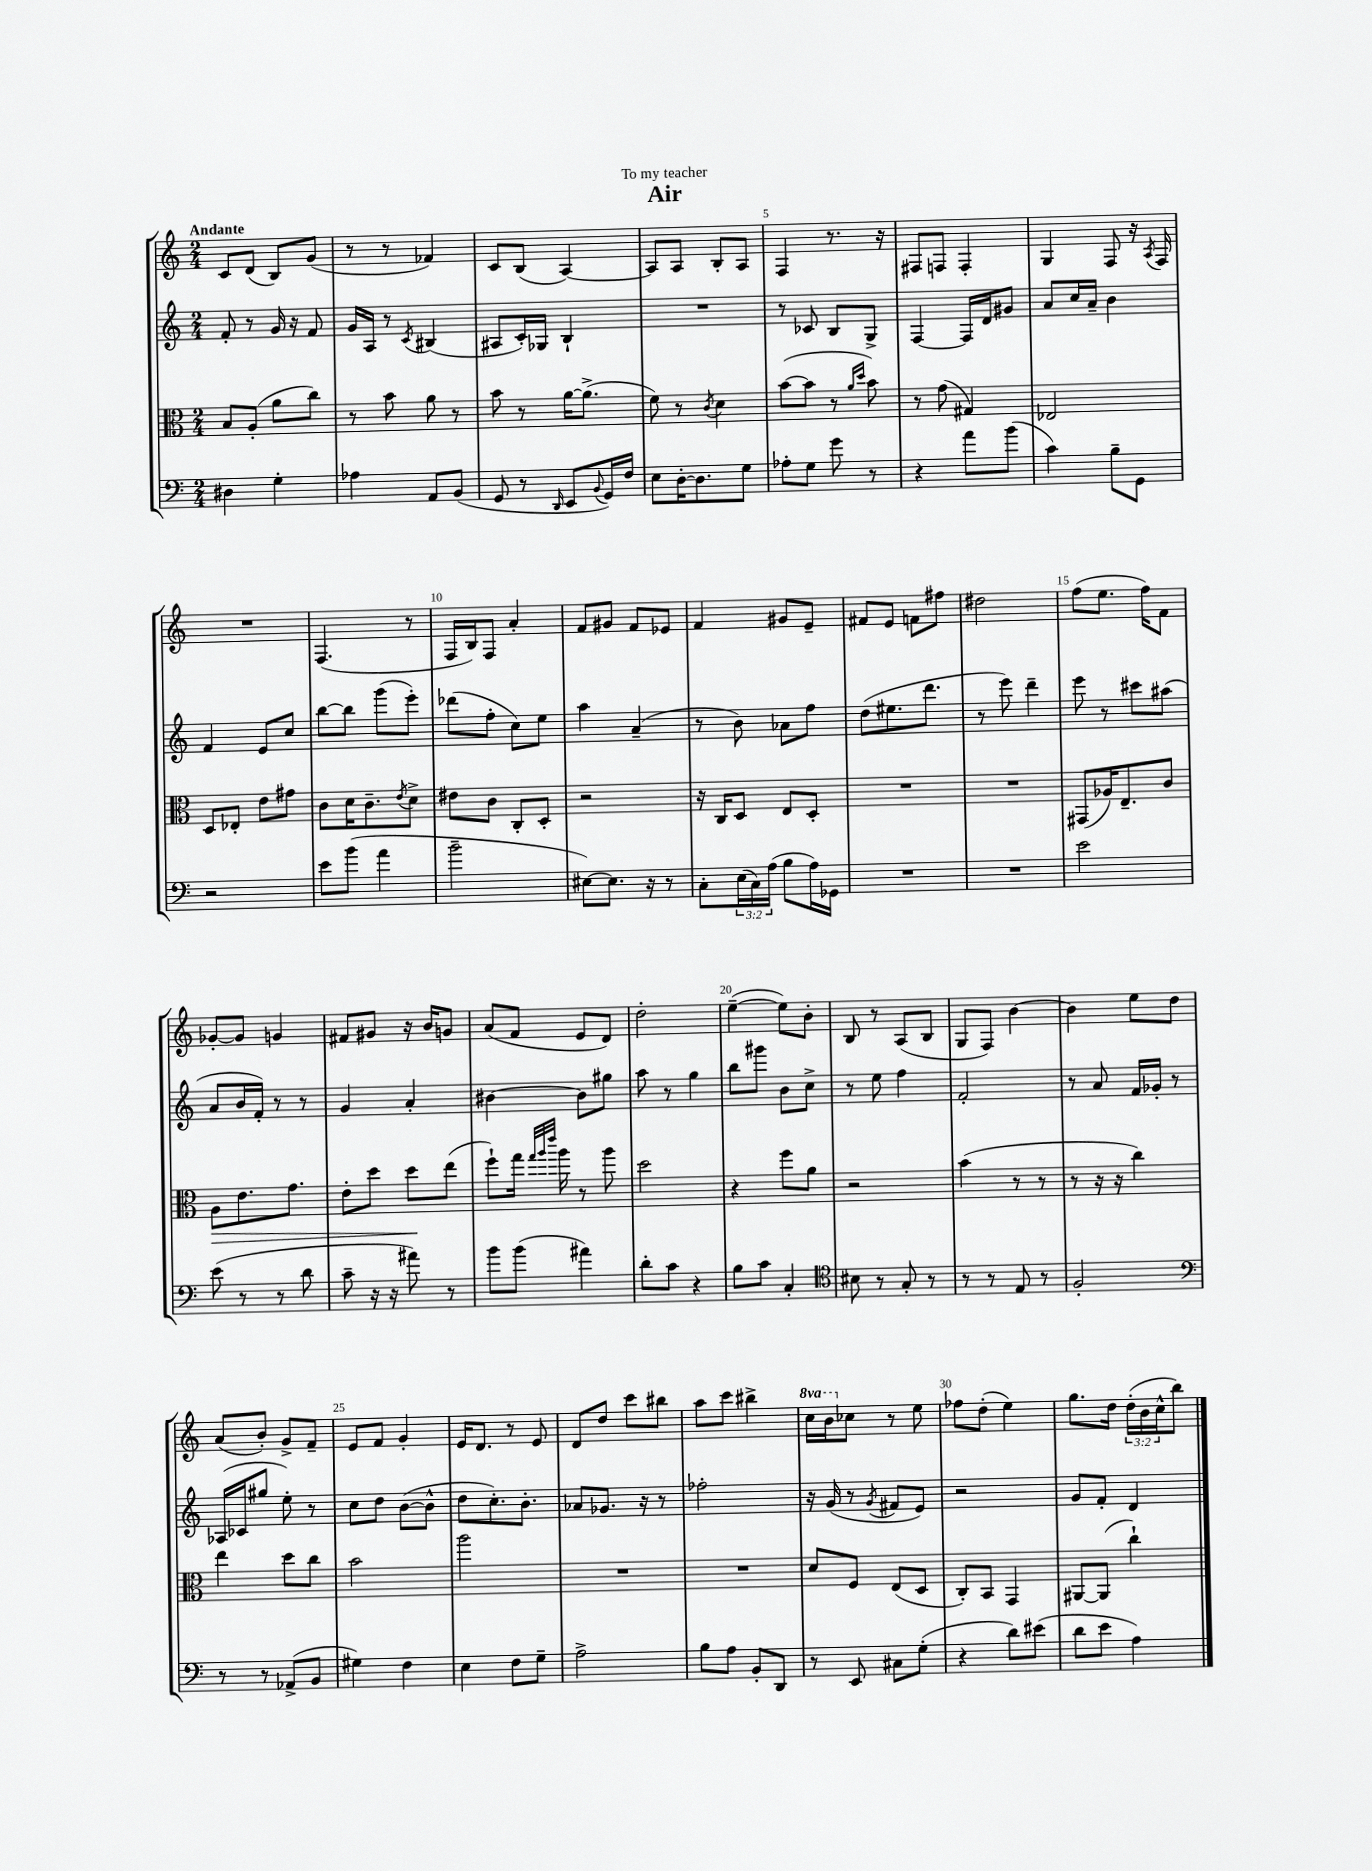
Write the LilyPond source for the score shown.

\header { title = "Air" dedication = "To my teacher" }
<<
\new StaffGroup <<
\new Staff = "s0" {
    \clef treble \key c \major \numericTimeSignature \time 2/4 \override Staff.TupletNumber.text = #tuplet-number::calc-fraction-text \set Staff.ottavationMarkups = #ottavation-simple-ordinals \tempo "Andante"
    c'8 d'8( b8) g'8( |
    r8 r8 fes'4) |
    c'8 b8( a4~) |
    a8 a8 b8-. a8 |
    f4 r8. r16 |
    fis8 f8 f4-. |
    g4 f8 r16 \acciaccatura { a8 } f16 |
    R2 |
    f4.( r8 |
    f16 b16) f8 a'4-. |
    f'8 gis'8 f'8 ees'8 |
    f'4 gis'8 e'8-- |
    fis'8 e'8 f'8 fis''8 |
    dis''2 |
    f''8( e''8. f''16) f'8 |
    ges'8~-. ges'8 g'4 |
    fis'8 gis'8 r16 b'16 g'8 |
    a'8( f'8 e'8 d'8) |
    d''2-. |
    e''4~--( e''8) b'8-. |
    b8 r8 a8( b8 |
    g8 f8) b'4~ |
    b'4 e''8 d''8 |
    a'8( b'8-.) g'8-> f'8-- |
    e'8 f'8 g'4-. |
    e'16 d'8. r8 e'8 |
    d'8 d''8 c'''8 bis''8 |
    a''8 c'''8 bis''4-> |
    \ottava #1 c'''16 b''16 \ottava #0 ces''8 r8 e''8 |
    fes''8 d''8-.( e''4) |
    g''8. d''16 \tuplet 3/2 { d''16-.( b'16 c''16-^ } b''8) \bar "|." |
}
\new Staff = "s1" {
    \clef treble \key c \major \numericTimeSignature \time 2/4
    f'8-. r8 g'16 r16 f'8 |
    g'16 a16 r8 \acciaccatura { c'8 } bis4( |
    ais8 c'16-.) ges16 b4-! |
    R2 |
    r8 ces'8 b8 g8-> |
    f4~ f16 d'16 gis'8 |
    a'8 c''16 a'16-- b'4 |
    f'4 e'8 c''8 |
    b''8~ b''8 g'''8( e'''8-.) |
    des'''8( f''8-. c''8) e''8 |
    a''4 a'4--( |
    r8 b'8) aes'8 f''8 |
    d''8( eis''8. d'''8. |
    r8 e'''8) d'''4-- |
    e'''8 r8 cis'''8 ais''8( |
    a'8 b'16 f'16-.) r8 r8 |
    g'4 a'4-. |
    bis'4~ bis'8 gis''8 |
    a''8 r8 g''4 |
    b''8 gis'''8 b'8 c''8-> |
    r8 e''8 f''4 |
    f'2-. |
    r8 a'8 f'16 ges'16-. r8 |
    aes16( ces'16 gis''8 e''8-.) r8 |
    c''8 d''8 b'8~( b'8-^ |
    d''8 c''8.-.) b'8.-. |
    aes'8 ges'8. r16 r8 |
    fes''2-. |
    r16 g'16( r8 \acciaccatura { g'8 } fis'8 e'8) |
    r2 |
    g'8 f'8-. d'4 \bar "|." |
}
\new Staff = "s2" {
    \clef alto \key c \major \numericTimeSignature \time 2/4
    b8 a8-.( a'8 c''8) |
    r8 b'8 a'8 r8 |
    b'8 r8 a'16~ a'8.->( |
    f'8) r8 \acciaccatura { c'8 } d'4 |
    b'8~( b'8 r8 \grace { a'16 d''16 } b'8) |
    r8 g'8( gis4) |
    ees2 |
    d8 ees8-. e'8 gis'8 |
    c'8 d'16 c'8.-- \acciaccatura { e'8 } d'8-> |
    eis'8 c'8 c8-. d8-. |
    r2 |
    r16 c16 d8 e8 d8-. |
    R2 |
    R2 |
    gis,8( aes16) e8.-- c'8 |
    a8\> e'8. g'8. |
    e'8-. d''8 d''8\! e''8( |
    f''8-!) g''16 \grace { g''32 a''32 e'''32 } a''16 r8 a''8 |
    d''2 |
    r4 f''8 a'8 |
    r2 |
    b'4( r8 r8 |
    r8 r16 r16 c''4) |
    e''4 d''8 c''8 |
    b'2 |
    a''2 |
    R2 |
    R2 |
    d'8 f8 e8( d8 |
    c8-.) b,8 g,4 |
    ais,8~ ais,8( c''4-!) \bar "|." |
}
\new Staff = "s3" {
    \clef bass \key c \major \numericTimeSignature \time 2/4 \override Staff.TupletNumber.text = #tuplet-number::calc-fraction-text
    dis4 g4-. |
    aes4 a,8 b,8( |
    g,8 r8 \grace { d,16 } e,8 \appoggiatura { b,8 } g,16) f16 |
    e8 d16~-. d8. g8 |
    aes8-. g8 g'8 r8 |
    r4 a'8 b'8( |
    c'4) b8-- g,8 |
    r2 |
    e'8 b'8( a'4 |
    b'2-- |
    eis8~) eis8. r16 r8 |
    c8-. \tuplet 3/2 { e16( c16) a16( } b8 a16) ges,16 |
    R2 |
    R2 |
    e'2 |
    e'8( r8 r8 d'8 |
    c'8-- r16 r16 ais'8) r8 |
    b'8 b'8( ais'4) |
    d'8-. c'8 r4 |
    b8 c'8 c4-. |
    \clef tenor bis8 r8 g8-. r8 |
    r8 r8 e8 r8 |
    f2-. |
    \clef bass r8 r8 aes,8->( b,8 |
    gis4) f4 |
    e4 f8 g8-- |
    a2-> |
    b8 a8 b,8-. d,8 |
    r8 e,8 cis8 g8-.( |
    r4 d'8) eis'8( |
    d'8 e'8 a4) \bar "|." |
}
>>
>>
\layout { \context { \Score \override BarNumber.break-visibility = ##(#f #t #t) barNumberVisibility = #(every-nth-bar-number-visible 5) } }
